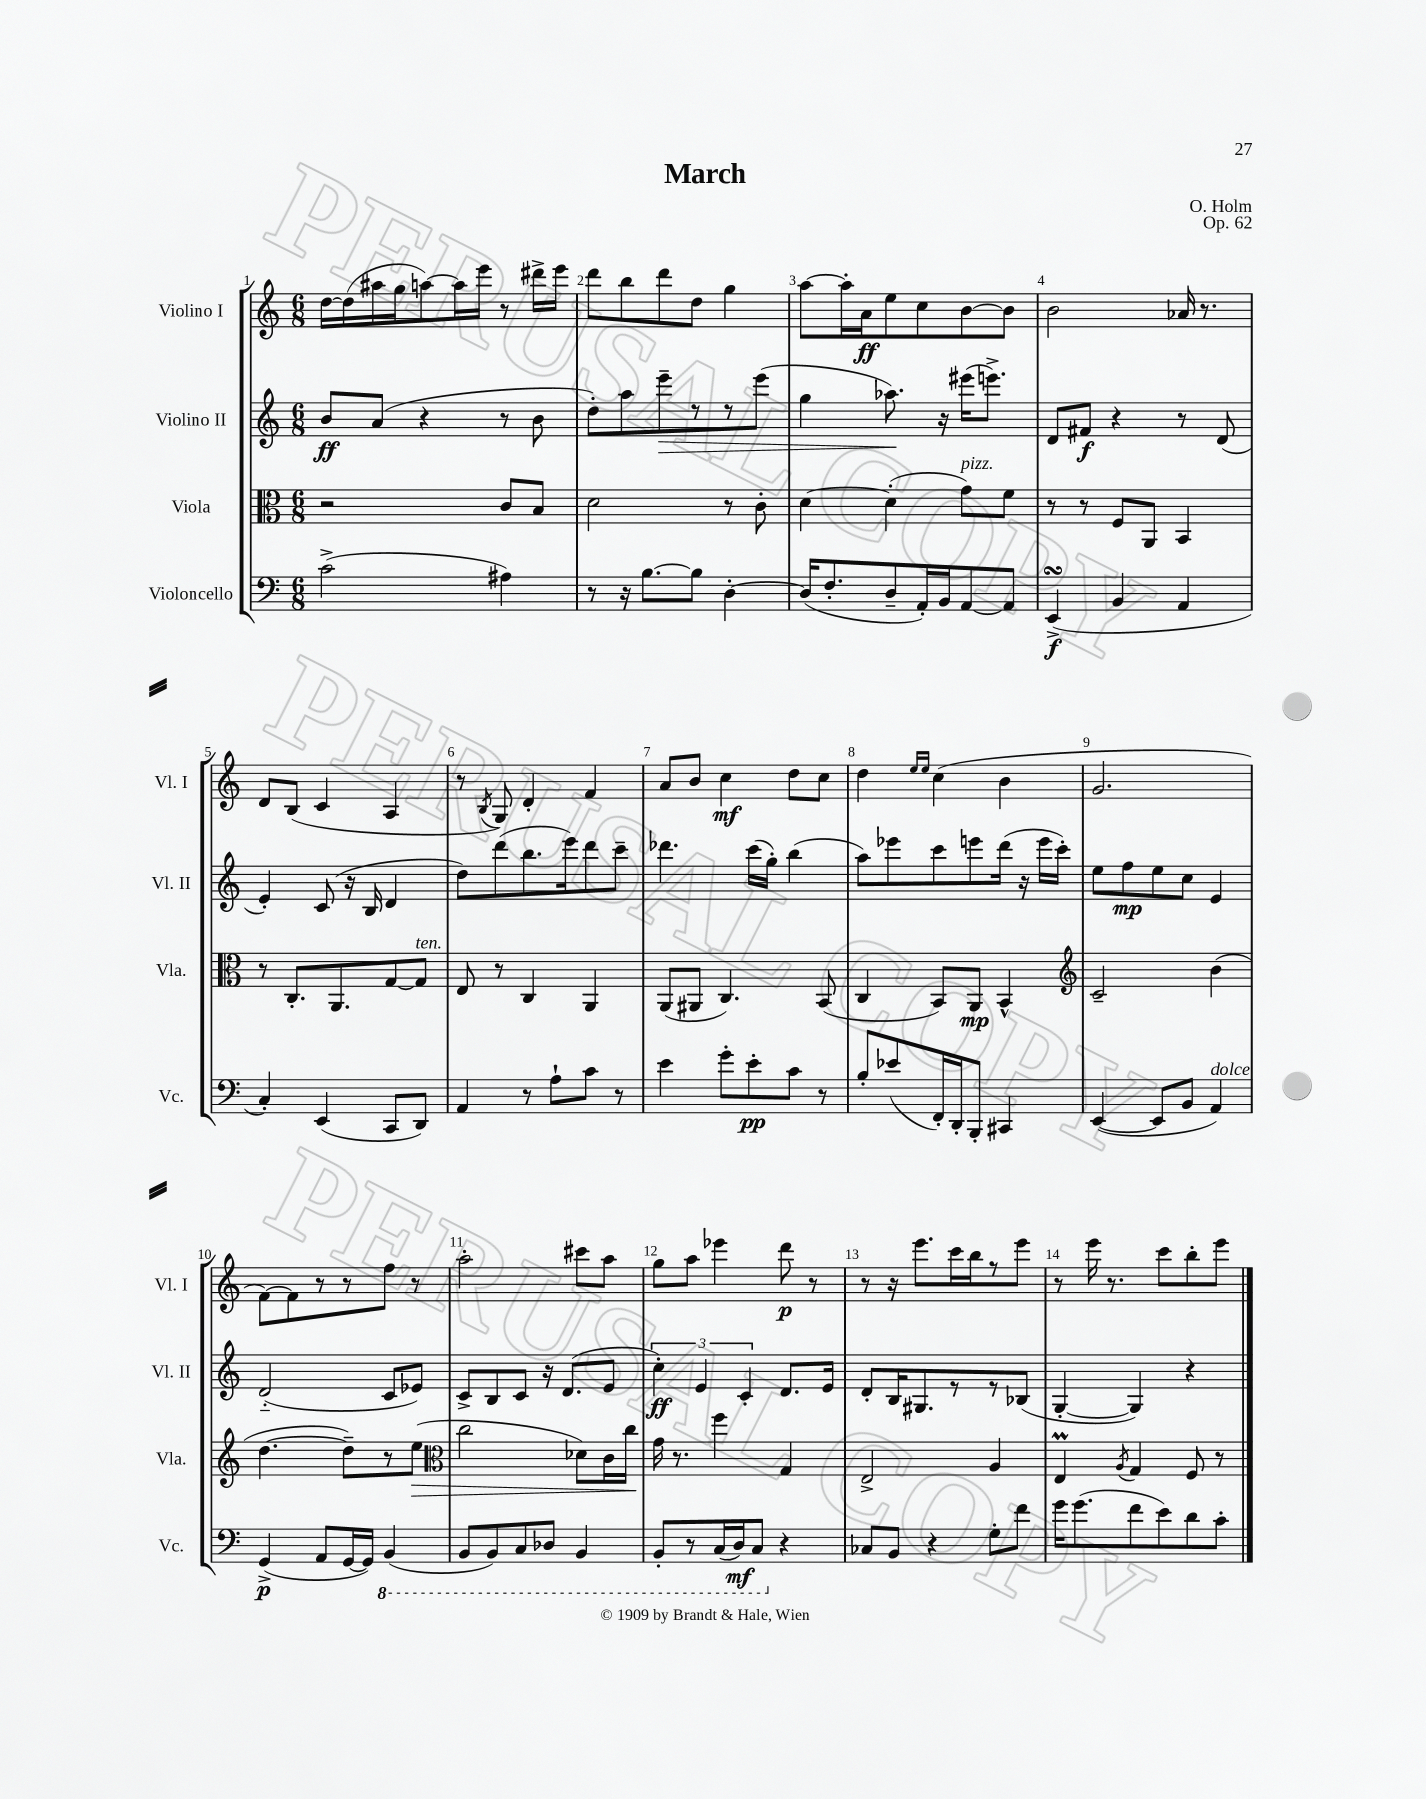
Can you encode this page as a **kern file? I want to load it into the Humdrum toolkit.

**kern	**dynam	**kern	**dynam	**kern	**dynam	**kern	**dynam
*part4	*part4	*part3	*part3	*part2	*part2	*part1	*part1
*staff4	*staff4	*staff3	*staff3	*staff2	*staff2	*staff1	*staff1
*I"Violoncello	*	*I"Viola	*	*I"Violino II	*	*I"Violino I	*
*I'Vc.	*	*I'Vla.	*	*I'Vl. II	*	*I'Vl. I	*
*clefF4	*	*clefC3	*	*clefG2	*	*clefG2	*
*k[]	*	*k[]	*	*k[]	*	*k[]	*
*M6/8	*	*M6/8	*	*M6/8	*	*M6/8	*
=1	=1	=1	=1	=1	=1	=1	=1
(2c^\	.	2r	.	8b/L	ff	[16dd\LL	.
.	.	.	.	.	.	(16dd\]	.
.	.	.	.	(8a/J	.	16aa#X\	.
.	.	.	.	.	.	16gg\J	.
.	.	.	.	4r	.	[8aan\)	.
.	.	.	.	.	.	16aa\L]	.
.	.	.	.	.	.	16eee\JJ	.
4A#X\)	.	8c/L	.	8r	.	8r	.
.	.	8B/J	.	8b\	.	16ddd#X^\LL	.
.	.	.	.	.	.	16eee\JJ	.
=2	=2	=2	=2	=2	=2	=2	=2
8r	.	2d\	.	8dd'\L)	.	8ddd\L	.
16r	.	.	.	8aa\	.	8bb\	.
[8.B\L	.	.	.	.	.	.	.
!	!	!	!	!	!LO:HP:b	!	!
.	.	.	.	8eee~\	>	8ddd\	.
8B\J]	.	.	.	8r	.	8dd\J	.
[4D'\	.	8r	.	8r	.	4gg\	.
.	.	8c'\	.	(8eee\J	.	.	.
=3	=3	=3	=3	=3	=3	=3	=3
(16D/KL]	.	[4d\	.	4gg\	.	[8aa\L	.
8.F'/	.	.	.	.	.	.	.
.	.	.	.	.	.	16aa'\L]	.
.	.	.	.	.	.	16a\J	ff
8D~/	.	(4d'\]	.	8.aa-X\)	.	8ee\	.
16AA'/L)	.	.	.	.	.	8cc\	.
16BB/J	.	.	.	16r	]	.	.
!	!	!LO:TX:a:i:t=pizz.	!	!	!	!	!
[8AA/	.	8g\L)	.	(16eee#X\KL	.	[8b\	.
.	.	.	.	8.eeen^\J)	.	.	.
8AA/J]	.	8f\J	.	.	.	8b\J]	.
=4	=4	=4	=4	=4	=4	=4	=4
(4EEsSsS^/	f	8r	.	8d/L	.	2b\	.
.	.	8r	.	8f#X/J	f	.	.
4BB/	.	8F/L	.	4r	.	.	.
.	.	8AA/J	.	.	.	.	.
4AA/	.	4BB/	.	8r	.	16a-X/	.
.	.	.	.	.	.	8.r	.
.	.	.	.	(8d/	.	.	.
!!LO:LB:g=z
=5	=5	=5	=5	=5	=5	=5	=5
4C'/)	.	8r	.	4e'/)	.	8d/L	.
.	.	8.C'/L	.	.	.	(8B/J	.
(4EE/	.	.	.	(8c/	.	4c/	.
.	.	8.AA/	.	.	.	.	.
.	.	.	.	16r	.	.	.
.	.	.	.	16B/	.	.	.
8CC/L	.	[8G/	.	4d/	.	4A/	.
!	!	!LO:TX:a:i:t=ten.	!	!	!	!	!
8DD/J)	.	8G/J]	.	.	.	.	.
=6	=6	=6	=6	=6	=6	=6	=6
4AA/	.	8E/	.	8dd\L)	.	8r	.
.	.	.	.	.	.	8qB/	.
.	.	8r	.	(8ddd\	.	8G/)	.
8r	.	4C/	.	8.bb\	.	4d'/	.
8A`\L	.	.	.	.	.	.	.
.	.	.	.	16eee\k)	.	.	.
8c\J	.	4AA/	.	8ddd\	.	4f/	.
8r	.	.	.	8ccc~\J	.	.	.
=7	=7	=7	=7	=7	=7	=7	=7
4e\	.	(8AA/L	.	4.ddd-X\	.	8a/L	.
.	.	8AA#X/J	.	.	.	8b/J	.
8g'\L	.	4.C/)	.	.	.	4cc\	mf
8e'\	pp	.	.	(16ccc\LL	.	.	.
.	.	.	.	16gg'\JJ)	.	.	.
8c\J	.	.	.	(4bb\	.	8dd\L	.
8r	.	(8BB/	.	.	.	8cc\J	.
=8	=8	=8	=8	=8	=8	=8	=8
8B'/L	.	4C/	.	8aa\L)	.	4dd\	.
(8e-X/	.	.	.	8eee-X\	.	.	.
.	.	.	.	.	.	16qqee/LL	.
.	.	.	.	.	.	16qqee/JJ	.
16FF'/L)	.	8BB/L)	.	8ccc\	.	(4cc\	.
16DD'/J	.	.	.	.	.	.	.
8BBB'/J	.	8AA/J	mp	8eeen\	.	.	.
4CC#X/	.	4BB^^/	.	(16ddd\Jk	.	4b\	.
.	.	.	.	16r	.	.	.
.	.	.	.	16eee\LL	.	.	.
.	.	.	.	16ccc'\JJ)	.	.	.
=9	=9	=9	=9	=9	=9	=9	=9
*	*	*clefG2	*	*	*	*	*
([4EE/	.	2c~/	.	8ee\L	.	2.g/	.
.	.	.	.	8ff\	mp	.	.
8EE/L]	.	.	.	8ee\	.	.	.
8BB/J	.	.	.	8cc\J	.	.	.
!LO:TX:a:i:t=dolce	!	!	!	!	!	!	!
4AA/)	.	(4b\	.	4e/	.	.	.
!!LO:LB:g=z
=10	=10	=10	=10	=10	=10	=10	=10
(4GG^/	p	[4.dd\	.	(2d/	.	[8f\L)	.
.	.	.	.	.	.	8f\]	.
8AA/L	.	.	.	.	.	8r	.
[16GG/L	.	8dd~\L])	.	.	.	8r	.
16GG/JJ])	.	.	.	.	.	.	.
*8ba	*	*	*	*	*	*	*
(4BBB/	.	8r	.	8c/L	.	8ff\J	.
!	!	!	!LO:HP:b	!	!	!	!
.	.	(8ee\J	>	8e-X/J)	.	8r	.
=11	=11	=11	=11	=11	=11	=11	=11
*	*	*clefC3	*	*	*	*	*
8BBB/L	.	2cc\	.	8c^/L	.	2aa'\	.
8BBB/)	.	.	.	8B/	.	.	.
8CC/	.	.	.	8c/J	.	.	.
8DD-X/J	.	.	.	16r	.	.	.
.	.	.	.	(8.d/L	.	.	.
4BBB/	.	8d-X\L)	.	.	.	8ccc#X\L	.
.	.	16c\L	.	8e/J	.	8aa\J	.
.	.	16cc\JJ	.	.	.	.	.
.	.	.	]	.	.	.	.
=12	=12	=12	=12	=12	=12	=12	=12
8BBB'/L	.	16g\	.	6cc'\)	ff	8gg\L	.
.	.	8.r	.	.	.	.	.
8r	.	.	.	.	.	8aa\J	.
.	.	.	.	6e/	.	.	.
(16CC/L	.	4ff\	.	.	.	4eee-X\	.
16DD/J)	mf	.	.	.	.	.	.
.	.	.	.	6c'/	.	.	.
8CC/J	.	.	.	.	.	.	.
*X8ba	*	*	*	*	*	*	*
4r	.	4G/	.	8.d/L	.	8ddd\	p
.	.	.	.	.	.	8r	.
.	.	.	.	16e/Jk	.	.	.
=13	=13	=13	=13	=13	=13	=13	=13
8C-X/L	.	2E^/	.	8d'/L	.	8r	.
8BB/J	.	.	.	16B/K	.	16r	.
.	.	.	.	8.G#X/	.	8.eee\L	.
4r	.	.	.	.	.	.	.
.	.	.	.	8r	.	16ccc\L	.
.	.	.	.	.	.	16bb\J	.
8G'\L	.	4A/	.	8r	.	8r	.
8f\J	.	.	.	(8B-X/J	.	8eee\J	.
=14	=14	=14	=14	=14	=14	=14	=14
16g\KL	.	4Em/	.	[4G'/	.	8r	.
(8.g\	.	.	.	.	.	.	.
.	.	.	.	.	.	16eee\	.
.	.	.	.	.	.	8.r	.
.	.	8qA/	.	.	.	.	.
8f\	.	4G/	.	4G/])	.	.	.
8e\)	.	.	.	.	.	8ccc\L	.
8d\	.	8F/	.	4r	.	8bb'\	.
8c'\J	.	8r	.	.	.	8eee\J	.
==	==	==	==	==	==	==	==
*-	*-	*-	*-	*-	*-	*-	*-
